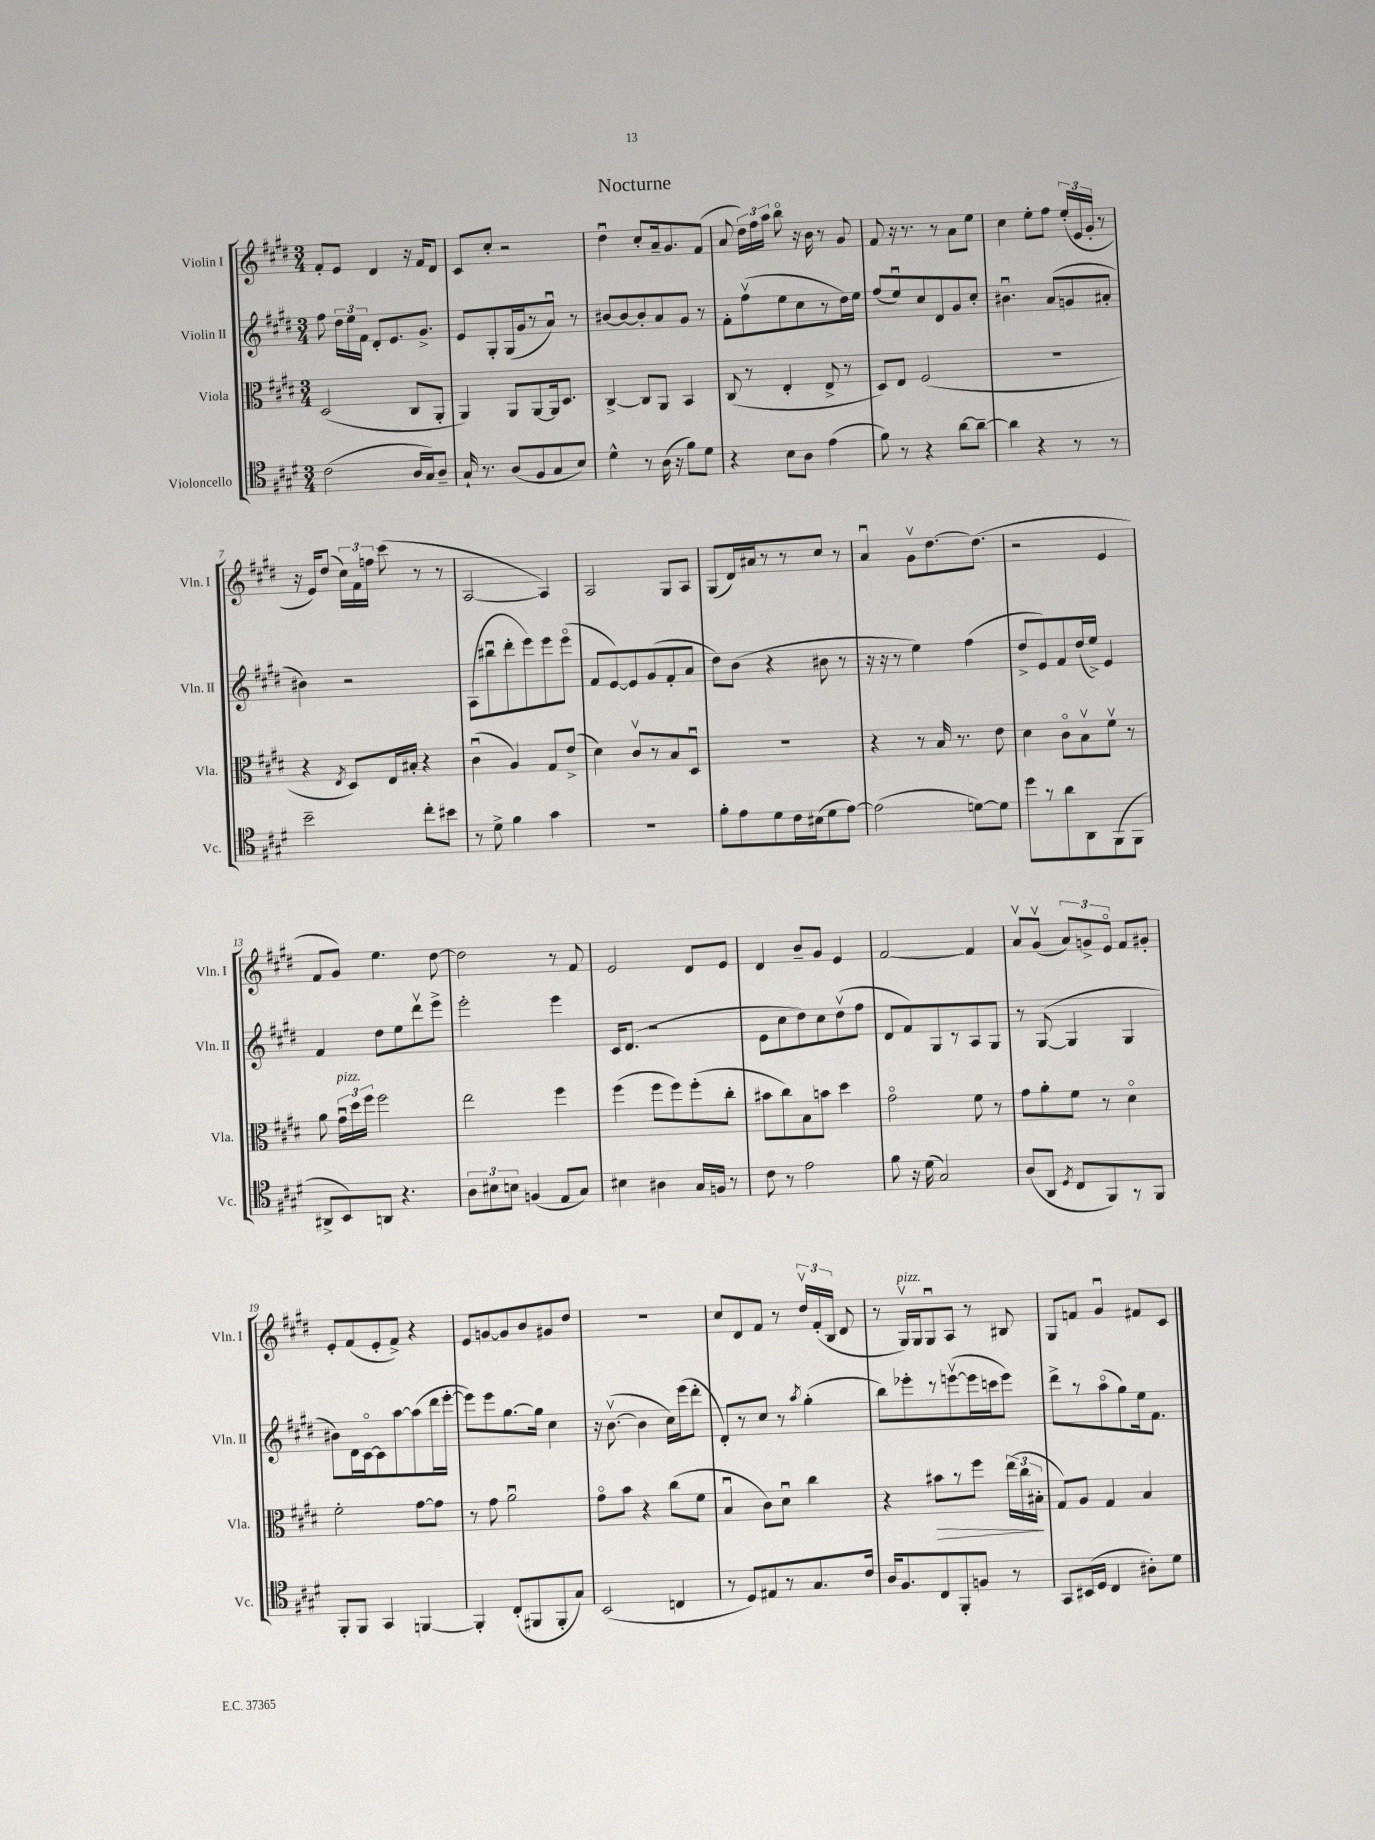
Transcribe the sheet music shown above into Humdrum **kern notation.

**kern	**kern	**dynam	**kern	**kern
*part4	*part3	*part3	*part2	*part1
*staff4	*staff3	*staff3	*staff2	*staff1
*I"Violoncello	*I"Viola	*	*I"Violin II	*I"Violin I
*I'Vc.	*I'Vla.	*	*I'Vln. II	*I'Vln. I
*clefC4	*clefC3	*	*clefG2	*clefG2
*k[f#c#g#d#]	*k[f#c#g#d#]	*	*k[f#c#g#d#]	*k[f#c#g#d#]
*M3/4	*M3/4	*	*M3/4	*M3/4
=1	=1	=1	=1	=1
(2c#\	(2D#/	.	8ff#\	8f#'/L
.	.	.	24dd#\LL	8e/J
.	.	.	24ee\	.
.	.	.	24f#\JJ	.
.	.	.	8d#'/L	4d#/
.	.	.	8.e/	.
16A/LL	8C#/L	.	.	16r
16G#/J)	.	.	8.g#^/J	16f#/KL
8A~/J	8AA'/J	.	.	8d#/J
=2	=2	=2	=2	=2
16G#`/	4AA/)	.	8e/L	8c#/L
8.r	.	.	.	.
.	.	.	8G#'/	8cc#'/J
(8A/L	8AA/L	.	(16G#/L	2r
.	.	.	16g#/J	.
8F#/	[8AA/	.	8r	.
8G#/	16AA/k]	.	8au/J)	.
.	8.D#/J	.	.	.
8B/J)	.	.	8r	.
=3	=3	=3	=3	=3
4d#^^\	[4C#^/	.	[8b#X/L	4dd#u\
.	.	.	8b#/_	.
8r	8C#/L]	.	8b#'/]	8cc#'/L
(16A\	8AA/J	.	8a/	16a~/k
16r	.	.	.	8.g#/
8f#\L)	4BB/	.	8g#/J	.
8d#\J	.	.	8r	(8f#/J
=4	=4	=4	=4	=4
4r	(8C#/	.	8f#'\L	8a/
.	8r	.	(8ff#v\	24dd#\LL)
.	.	.	.	24ff#\
.	.	.	.	24aa\JJ
8B\L	4E'/	.	8ee\	8bb\
8A\J	.	.	8cc#\	16r
.	.	.	.	16b\
(4e\	8E^/	.	8r	8r
.	8r	.	16dd#\L)	8g#/
.	.	.	16ee\JJ	.
=5	=5	=5	=5	=5
8f#\)	8D#/L)	.	(8ff#/L	8f#/
8r	8E/J	.	8eeu/)	16r
.	.	.	.	8.r
4r	(2F#/	.	8cc#/	.
.	.	.	8d#/	8r
[8a\L	.	.	8g#/	8a\L
8a~\J_	.	.	8cc#'/J	8ee\J
=6	=6	=6	=6	=6
4a\]	2.r	.	4.b#Xu\	4cc#\
4r	.	.	.	8ee'\L
.	.	.	(8a/L	8ff#\J
8r	.	.	8gn/	(24ee'/LL
.	.	.	.	24e/
.	.	.	.	24g#'/JJ
8r	.	.	8a#X'/J	8r
!!LO:LB:g=z
=7	=7	=7	=7	=7
2b~\	4r	.	4b#X\)	16r
.	.	.	.	16e/KL)
.	.	.	.	(8dd#/J
.	8qE/	.	.	.
.	8D#/L)	.	2r	24cc#\LL)
.	.	.	.	24f#\
.	.	.	.	24ffn\JJ
.	16E/L	.	.	(8ccc#\
.	16B#X'/JJ	.	.	.
8cc#'\L	4r	.	.	8r
8b#X\J	.	.	.	8r
=8	=8	=8	=8	=8
8r	(4c#u\	.	(8A\L	[2A/
8d#^\	.	.	8bb#Xu\	.
4f#\	4A/)	.	8ddd#'\	.
.	.	.	8eee\)	.
4g#\	8G#/L	.	8eee\	4A/])
.	(8e^/J	.	(8eee\J	.
=9	=9	=9	=9	=9
2.r	4d#\)	.	8f#/L	2A/
.	.	.	[8e/)	.
.	8c#v/L	.	8e/]	.
.	8r	.	(8g#/	.
.	8B/	.	8f#'/	8G#/L
.	8D#u/J	.	8a/J	8A/J
=10	=10	=10	=10	=10
8f#'\L	2.r	.	8dd#\L)	(8G#/L
8e\	.	.	(8b\J	16d#/L)
.	.	.	.	16a#X/J
8d#\	.	.	4r	8r
16c#\L	.	.	.	8r
(16B#X\J	.	.	.	.
8d#\	.	.	8b#X\	8cc#/J
[8e\J)	.	.	8r	8r
=11	=11	=11	=11	=11
(2e\]	4r	.	16r	4au/
.	.	.	16r	.
.	.	.	8r	.
.	8r	.	4ee\)	8g#v\L
.	16B/	.	.	[8.dd#\
.	8.r	.	.	.
[8dn\L)	.	.	(4ff#\	.
.	.	.	.	(8.dd#\J]
8d\J]	8e\	.	.	.
=12	=12	=12	=12	=12
8dd#\L	4d#\	.	8dd#^/L	2r
8r	.	.	8e/)	.
8a\	8c#\L	.	8f#/	.
8AA\	8Bv\	.	(16dd#/L	.
.	.	.	16ee^/JJ)	.
(8FF#\	8f#v\J	.	4e/	4e/
8FF#\J	8r	.	.	.
!!LO:LB:g=z
=13	=13	=13	=13	=13
8AA#X^/L	8a\	.	4f#/	8f#/L
!	!LO:TX:a:i:t=pizz.	!	!	!
8BB/)	24g#u\LL	.	.	8g#/J)
.	24dd#\	.	.	.
.	24ff#\JJ	.	.	.
8AAn/J	2ff#\	.	8dd#\L	4.ee\
4.r	.	.	8ee\	.
.	.	.	8ddd#v\	.
.	.	.	8eee^\J	[8dd#\
=14	=14	=14	=14	=14
12A\L	2ee\	.	2eee'\	2dd#\]
12B#X\	.	.	.	.
12Bn\J	.	.	.	.
(4Fn/	.	.	.	.
8E/L	4ff#\	.	4eee\	8r
8G#/J)	.	.	.	8f#/
=15	=15	=15	=15	=15
4B#X\	(4ff#\	.	16c#/KL	2e/
.	.	.	(8.d#/J	.
4A#X\	8ff#\L	.	2r	.
.	8ff#\)	.	.	.
16G#/LL	(8ff#'\	.	.	8d#/L
16Fn/JJ	.	.	.	.
8r	8cc#'\J	.	.	8e/J
=16	=16	=16	=16	=16
8c#\	8b#X\L	.	8e\L	4d#/
8r	8cc#\)	.	8cc#\	.
2e\	8B\	.	8dd#\)	8b~/L
.	8bn\J	.	8cc#\	8g#/J
.	4dd#\	.	(8dd#v\	4e/
.	.	.	8ff#\J	.
=17	=17	=17	=17	=17
8f#\	2g#\	.	8d#/L	[2f#/
16r	.	.	8f#/)	.
(16d#\	.	.	.	.
2G#/)	.	.	8G#/	.
.	.	.	8r	.
.	8f#\	.	8A/	4f#/]
.	8r	.	8G#/J	.
=18	=18	=18	=18	=18
(8A/L	8g#\L	.	8r	8av/L
8AA/J	8a'\	.	([8G#/	(8g#v/J
8qD#/	.	.	.	.
8C#/L	8f#\J	.	4G#/]	12a/L)
.	.	.	.	12gn^/
8FF#/)	8r	.	.	.
.	.	.	.	12e/J
8r	4d#\	.	4G#/	8f#/L
8FF#/J	.	.	.	8g#X'/J
!!LO:LB:g=z
=19	=19	=19	=19	=19
8FF#'/L	2f#'\	.	8b#X\L)	8e'/L
8FF#/J	.	.	16d#\L	(8f#/
.	.	.	[16c#\J	.
4GG#/	.	.	8c#\]	8e'/
.	.	.	[8aa\	8f#^/J)
[4FFn/	[8g#\L	.	(8aa\]	4r
.	8g#\J]	.	16ddd#\L	.
.	.	.	[16eee'\JJ	.
=20	=20	=20	=20	=20
4FF'/]	8r	.	8eee\L])	8e/L
.	8g#\	.	8eee\	[8gn/
(8C#'/L	2au\	.	[8.gg#\	8g/]
8FF#X/	.	.	.	8b/
.	.	.	16gg#\Jk]	.
8FF#'/	.	.	4cc#\	8g#X/
8G#/J)	.	.	.	8dd#/J
=21	=21	=21	=21	=21
(2BB/	8g#\L	.	16r	2.r
.	.	.	([8.bv\	.
.	8b\J	.	.	.
.	4r	.	4b\]	.
4Cn/	(8cc#\L	.	16cc#\LL)	.
.	.	.	(16eee\J	.
.	8f#\J	.	8ddd#'\J	.
=22	=22	=22	=22	=22
8r	4Bu/	.	8d#'/L)	8cc#/L
8D#/L)	.	.	8r	8d#/
8E#X/	8c#\L)	.	8cc#/J	8f#/J
8r	8d#u\J	.	8r	8r
.	.	.	8qaa/	.
8.G#/	4cc#\	.	(4gg#'\	24dd#v/LL
.	.	.	.	(24f#'/
.	.	.	.	24B/JJ
.	.	.	.	8d#/
16c#/Jk	.	.	.	.
=23	=23	=23	=23	=23
16A/KL	4r	.	8bb\L)	8r
8.F#/	.	.	.	.
!	!	!	!	!LO:TX:a:i:t=pizz.
.	.	.	8eee-X'\	16G#v/LL)
.	.	.	.	16G#/J
!	!	!LO:HP:b	!	!
8C#/	8b#X\L	>	8r	8G#u/
8FF#'/	8r	.	([8eeenv\	8A/J
8Fn/J	8ff#\J	.	16eee\L]	8r
.	.	.	16cccn\J	.
8r	(24ee\LL	.	8eee\J)	8B#X/
.	24cc#\	.	.	.
.	24B#X'\JJ	.	.	.
.	.	]	.	.
=24	=24	=24	=24	=24
8GG#/L	8G#/L)	.	8ddd#^\L	8G#/L
(16BB#X/L	8A/J	.	8r	8fn/J
16D#/JJ	.	.	.	.
4C#/	4G#/	.	(8aa\	4g#u/
.	.	.	8gg#\)	.
8A#X'\L)	4B/	.	16ee\k	8f#X/L
.	.	.	8.f#\J	.
8d#\J	.	.	.	8c#/J
==	==	==	==	==
*-	*-	*-	*-	*-
